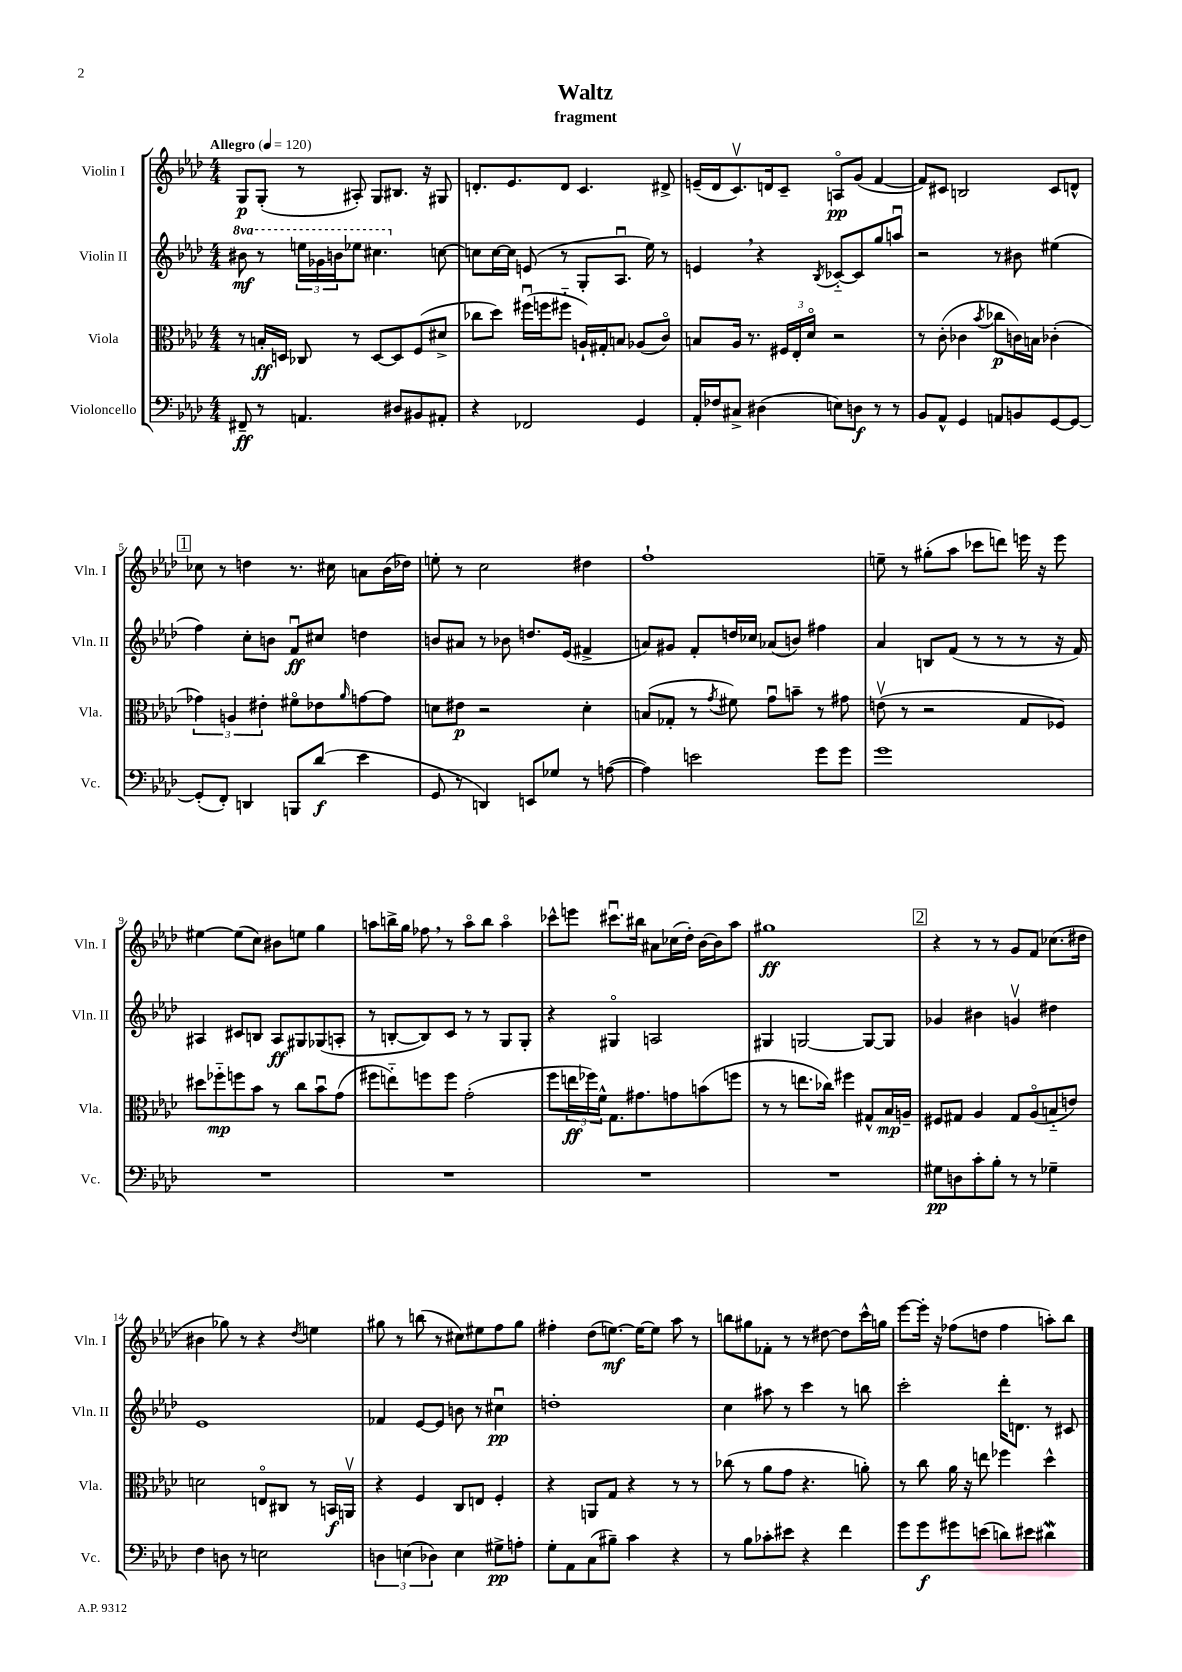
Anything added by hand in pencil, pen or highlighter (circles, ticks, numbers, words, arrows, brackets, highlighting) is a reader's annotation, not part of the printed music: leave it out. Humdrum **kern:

**kern	**dynam	**kern	**dynam	**kern	**dynam	**kern	**dynam
*part4	*part4	*part3	*part3	*part2	*part2	*part1	*part1
*staff4	*staff4	*staff3	*staff3	*staff2	*staff2	*staff1	*staff1
*I"Violoncello	*	*I"Viola	*	*I"Violin II	*	*I"Violin I	*
*I'Vc.	*	*I'Vla.	*	*I'Vln. II	*	*I'Vln. I	*
*clefF4	*	*clefC3	*	*clefG2	*	*clefG2	*
*k[b-e-a-d-]	*	*k[b-e-a-d-]	*	*k[b-e-a-d-]	*	*k[b-e-a-d-]	*
*M4/4	*	*M4/4	*	*M4/4	*	*M4/4	*
*MM120	*	*MM120	*	*MM120	*	*MM120	*
*	*	*	*	*8va	*	*	*
=1	=1	=1	=1	=1	=1	=1	=1
!	!	!	!	!	!	!LO:TX:a:B:t=Allegro	!
8FF#X~/	ff	8r	.	8bb#X\	mf	8G/L	p
8r	.	16Bn'/LL	ff	8r	.	(8G'/J	.
.	.	16Dn/JJ	.	.	.	.	.
4.AAn/	.	8C-X/	.	24eeen\LL	.	8r	.
.	.	.	.	24gg-X\	.	.	.
.	.	.	.	24bbn\J	.	.	.
.	.	8r	.	8eee-X\J	.	8A#X'/)	.
.	.	[8D/L	.	4.ccc#X\	.	8G/L	.
8D#X/L	.	8D/]	.	.	.	8.B#X/J	.
8BB#X/	.	(8F/	.	.	.	.	.
.	.	.	.	.	.	16r	.
*	*	*	*	*X8va	*	*	*
8AA#X'/J	.	8d#X^/J	.	[8ccn\	.	8G#X/	.
=2	=2	=2	=2	=2	=2	=2	=2
4r	.	8cc-X\L	.	8ccn\L]	.	8.dn'/L	.
.	.	8dd-\J)	.	[16cc\L	.	.	.
.	.	.	.	16cc\JJ]	.	8.e-/	.
2FF-X/	.	(16ff#Xu\LL	.	(8en/	.	.	.
.	.	16ffn\J	.	.	.	.	.
.	.	8ff#X\J	.	8r	.	8d/J	.
.	.	16An`/LL)	.	8G'/L	.	4.c/	.
.	.	16G#X'/J	.	.	.	.	.
.	.	8Bn/J	.	8.A-u/J	.	.	.
4GG/	.	(8A-X/L	.	.	.	.	.
.	.	.	.	16ee-\)	.	.	.
.	.	8c/J)	.	8r	.	8d#X^/	.
=3	=3	=3	=3	=3	=3	=3	=3
16AA-'/LL	.	8Bn/L	.	4en,/	.	(16en~/LL	.
16F-X/J	.	.	.	.	.	16d-/J	.
8C#X^/J	.	16A-/Jk	.	.	.	8.cv/)	.
.	.	8.r	.	.	.	.	.
(4D#X\	.	.	.	4r	.	.	.
.	.	.	.	.	.	16dn/k	.
.	.	24F#X/LL	.	.	.	8c~/J	.
.	.	24E-'/	.	.	.	.	.
.	.	24d-/JJ	.	.	.	.	.
.	.	.	.	8qB-/	.	.	.
8En\L)	.	2r	.	[8c-X/L	.	8An/L	pp
8Dn\J	f	.	.	8c-/]	.	(8g/J	.
8r	.	.	.	8gg/	.	[4f/	.
8r	.	.	.	8aanu/J	.	.	.
=4	=4	=4	=4	=4	=4	=4	=4
8BB-/L	.	8r	.	2r	.	8f/L])	.
8AA-^^/J	.	(8c'\	.	.	.	8c#X/J	.
4GG/	.	4c-X\	.	.	.	2Bn/	.
.	.	8qb-/	.	.	.	.	.
8AAn/L	.	8cc-X\L	p	8r	.	.	.
8BBn/	.	16cn\L)	.	8b#X\	.	.	.
.	.	16Bn\JJ	.	.	.	.	.
[8GG/	.	(4c-X'\	.	(4ee#X\	.	8c#/L	.
8GG/J_	.	.	.	.	.	8dn^^/J	.
!!LO:LB:g=z
!!LO:REH:place=s1:t=1
=5	=5	=5	=5	=5	=5	=5	=5
(8GG'/L]	.	6g-X\)	.	4ff\)	.	8cc-X\	.
8FF'/J)	.	.	.	.	.	8r	.
.	.	6An/	.	.	.	.	.
4DDn/	.	.	.	8cc'\L	.	4ddn\	.
.	.	6e#X'\	.	.	.	.	.
.	.	.	.	8bn\J	.	.	.
8BBBn/L	.	8f#X\L	.	8fu/L	ff	8.r	.
(8d-/J	f	8e-X\	.	8cc#X/J	.	.	.
.	.	.	.	.	.	16cc#X\	.
.	.	16qqa-/	.	.	.	.	.
4e-\	.	[8gn\	.	4ddn\	.	8an\L	.
.	.	8g\J]	.	.	.	(16b-\L	.
.	.	.	.	.	.	16dd-X\JJ)	.
=6	=6	=6	=6	=6	=6	=6	=6
8GG/	.	8dn\L	.	8bn/L	.	8een'\	.
8r	.	8e#X\J	p	8a#X/J	.	8r	.
4DDn/)	.	2r	.	8r	.	2cc\	.
.	.	.	.	8b-X\	.	.	.
8EEn/L	.	.	.	8.ddn/L	.	.	.
8G-X/J	.	.	.	.	.	.	.
.	.	.	.	(16e-/Jk	.	.	.
8r	.	4d'\	.	4f#X^/	.	4dd#X\	.
([8An\	.	.	.	.	.	.	.
=7	=7	=7	=7	=7	=7	=7	=7
4A\])	.	(8Bn/L	.	8an/L)	.	1ff`	.
.	.	8G-X'/J	.	8g#X/J	.	.	.
2en\	.	8r	.	8f'/L	.	.	.
.	.	8qg/	.	.	.	.	.
.	.	8f#X\)	.	16ddn/L	.	.	.
.	.	.	.	16cc-X/JJ	.	.	.
.	.	8gu\L	.	(8a-X/L	.	.	.
.	.	8bn~\J	.	8bn/J)	.	.	.
8g\L	.	8r	.	4ff#X\	.	.	.
8g\J	.	8g#X\	.	.	.	.	.
=8	=8	=8	=8	=8	=8	=8	=8
1g	.	(8env\	.	4a-/	.	8een~\	.
.	.	8r	.	.	.	8r	.
.	.	2r	.	8Bn/L	.	(8gg#X'\L	.
.	.	.	.	(8f/J	.	8aa-\J	.
.	.	.	.	8r	.	8ccc-X\L	.
.	.	.	.	8r	.	8dddn\J)	.
.	.	8G/L	.	8r	.	16eeen\	.
.	.	.	.	.	.	16r	.
.	.	8F-X/J)	.	16r	.	8eee\	.
.	.	.	.	16f/)	.	.	.
!!LO:LB:g=z
=9	=9	=9	=9	=9	=9	=9	=9
1r	.	8dd#X\L	.	4A#X/	.	[4ee#X\	.
.	.	8ff-X\	mp	.	.	.	.
.	.	8ffn\	.	8c#X/L	.	(8ee#\L]	.
.	.	8b-\J	.	8Bn/J	.	8cc\J)	.
.	.	8r	.	8A#/L	ff	8b#X\L	.
.	.	8cc\L	.	8G#X/	.	8een\J	.
.	.	8b-u\	.	(8G-X/	.	4gg\	.
.	.	(8g\J	.	8An'/J	.	.	.
=10	=10	=10	=10	=10	=10	=10	=10
1r	.	8ff#X\L	.	8r	.	8aan\L	.
.	.	8een\)	.	[8Bn'/L	.	16bbn^\L	.
.	.	.	.	.	.	16gg\JJ	.
.	.	8ffn\	.	8B/])	.	8ff-X,\	.
.	.	8ff\J	.	8c/J	.	8r	.
.	.	(2g'\	.	8r	.	8aa\L	.
.	.	.	.	8r	.	8bb\J	.
.	.	.	.	8G/L	.	4aa\	.
.	.	.	.	8G'/J	.	.	.
=11	=11	=11	=11	=11	=11	=11	=11
1r	.	8ff\L	.	4r	.	8ccc-X^^\L	.
.	.	24een\L	ff	.	.	8eeen\J	.
.	.	24ff-X\)	.	.	.	.	.
.	.	24f^^\JJ	.	.	.	.	.
.	.	8.G\L	.	4G#X/	.	8.ccc#Xu\L	.
.	.	8.g#X\	.	.	.	16bb#X\Jk	.
.	.	.	.	2An/	.	8a#X\L	.
.	.	8gn\	.	.	.	(16cc-X\L	.
.	.	.	.	.	.	16dd-'\JJ)	.
.	.	(8bn\	.	.	.	[16b-\LL	.
.	.	.	.	.	.	16b-\J]	.
.	.	8ffn\J	.	.	.	8aa-\J	.
=12	=12	=12	=12	=12	=12	=12	=12
1r	.	8r	.	4G#X/	.	1gg#X	ff
.	.	8r	.	.	.	.	.
.	.	8.een\L	.	[2Gn/	.	.	.
.	.	16cc-X\Jk)	.	.	.	.	.
.	.	4ff#X\	.	.	.	.	.
.	.	8G#X^^/L	.	8G/L_	.	.	.
.	.	16B-/L	mp	8G/J]	.	.	.
.	.	16An~/JJ	.	.	.	.	.
!!LO:REH:place=s1:t=2
=13	=13	=13	=13	=13	=13	=13	=13
8G#X\L	pp	8F#X/L	.	4g-X/	.	4r	.
8Dn\	.	8G#X/J	.	.	.	.	.
8c'\	.	4A-/	.	4b#X\	.	8r	.
8B-'\J	.	.	.	.	.	8r	.
8r	.	8G#/L	.	4gnv/	.	8g/L	.
8r	.	(8A-/	.	.	.	8f/J	.
4G-X~\	.	8Bn/	.	4dd#X\	.	(8.cc-X\L	.
.	.	8en/J)	.	.	.	.	.
.	.	.	.	.	.	16dd#X\Jk	.
!!LO:LB:g=z
=14	=14	=14	=14	=14	=14	=14	=14
4F\	.	2dn\	.	1e-	.	4b#X\	.
8Dn\	.	.	.	.	.	8gg-X\)	.
8r	.	.	.	.	.	8r	.
2En\	.	8En/L	.	.	.	4r	.
.	.	8C#X/J	.	.	.	.	.
.	.	.	.	.	.	8qdd-/	.
.	.	8r	.	.	.	4een\	.
.	.	16BBn/LL	f	.	.	.	.
.	.	16AAnv/JJ	.	.	.	.	.
=15	=15	=15	=15	=15	=15	=15	=15
6Dn\	.	4r	.	4f-X/	.	8gg#X\	.
.	.	.	.	.	.	8r	.
(6En\	.	.	.	.	.	.	.
.	.	4F/	.	[8e-/L	.	(8bbn\	.
6D-X\)	.	.	.	.	.	.	.
.	.	.	.	8e-/J]	.	8r	.
4E\	.	8C/L	.	8bn\	.	8cc#X\L)	.
.	.	8En/J	.	8r	.	8ee#X\	.
8G#X^\L	pp	4F'/	.	4cc#Xu\	pp	8ff\	.
8An'\J	.	.	.	.	.	8gg#\J	.
=16	=16	=16	=16	=16	=16	=16	=16
8G'\L	.	4r	.	1ddn'	.	4ff#X'\	.
8AA-\	.	.	.	.	.	.	.
(8C\	.	8AAn/L	.	.	.	(8dd-\L	.
8B#X~\J)	.	8G/J	.	.	.	[8.een\J)	mf
4c\	.	4r	.	.	.	.	.
.	.	.	.	.	.	16ee\KL_	.
.	.	.	.	.	.	8ee\J]	.
4r	.	8r	.	.	.	8aa-\	.
.	.	8r	.	.	.	8r	.
=17	=17	=17	=17	=17	=17	=17	=17
8r	.	(8cc-X\	.	4cc\	.	8bbn\L	.
8B-\L	.	8r	.	.	.	8gg#X\	.
8c-X'\	.	8a-\L	.	8aa#X\	.	8f-X'\J	.
8e#X\J	.	8g\J	.	8r	.	8r	.
4r	.	4.r	.	4ccc\	.	8r	.
.	.	.	.	.	.	[8dd#X\	.
4f\	.	.	.	8r	.	8dd#\L]	.
.	.	8an'\)	.	8bbn\	.	16ccc^^\L	.
.	.	.	.	.	.	16ggn\JJ	.
=18	=18	=18	=18	=18	=18	=18	=18
8g\L	.	8r	.	2ccc'\	.	[8eee-\L	.
8g\	f	8cc\	.	.	.	16eee-'\Jk]	.
.	.	.	.	.	.	16r	.
8g#X\	.	16a-\	.	.	.	(8ff-X\L	.
.	.	16r	.	.	.	.	.
(8en\J	.	8een\	.	.	.	8ddn\J	.
8dn\L)	.	4ff-X\	.	16ddd-'\KL	.	4ff-\	.
.	.	.	.	8.dn\J	.	.	.
8e#X\J	.	.	.	.	.	.	.
4d#XW\	.	4dd-^^\	.	8r	.	8aan'\L)	.
.	.	.	.	8c#X/	.	8bb-\J	.
==	==	==	==	==	==	==	==
*-	*-	*-	*-	*-	*-	*-	*-
